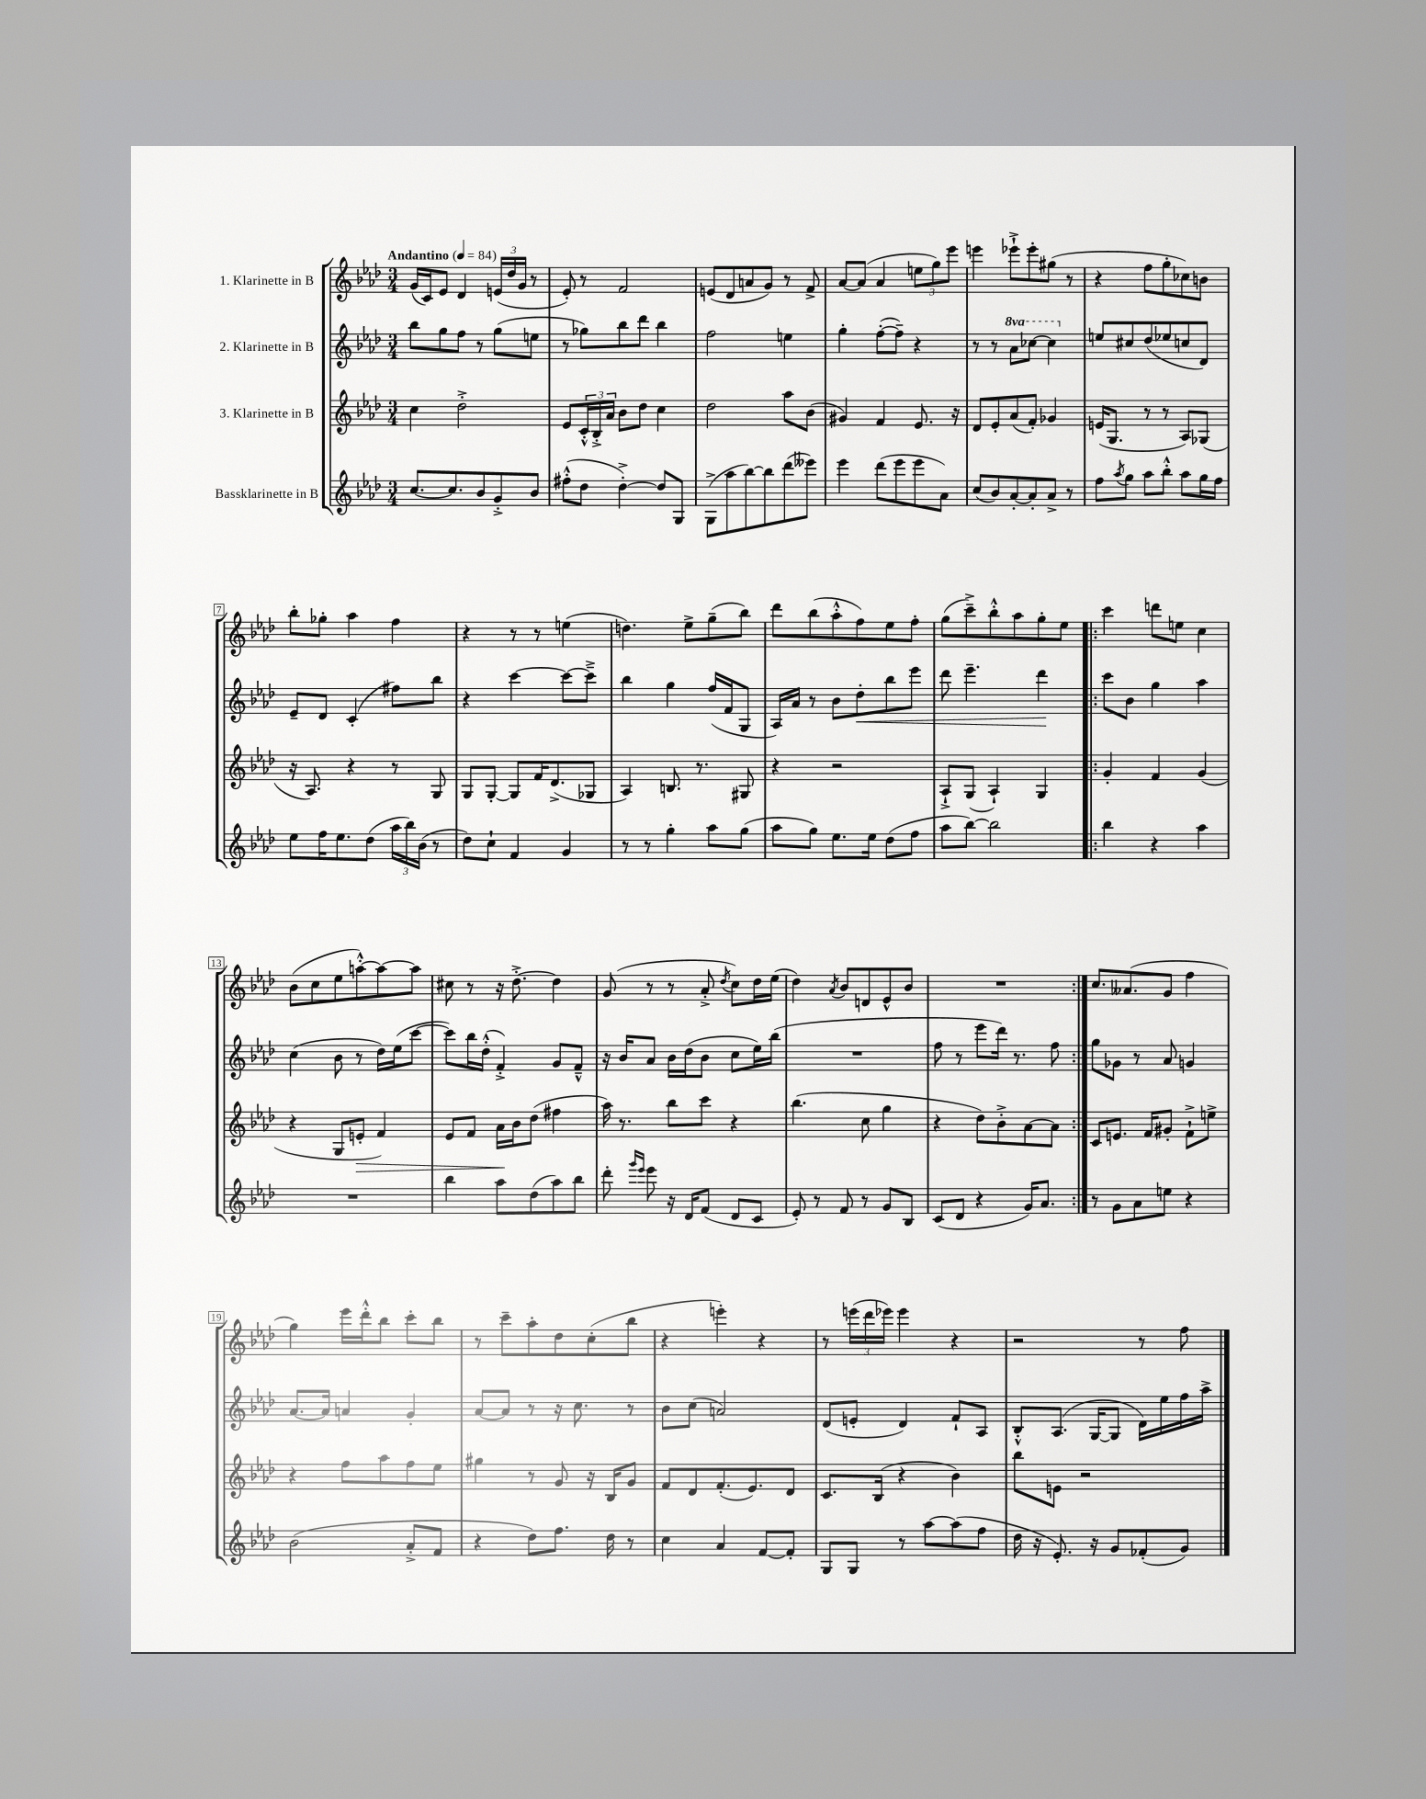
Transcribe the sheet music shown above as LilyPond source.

<<
\new StaffGroup <<
\new Staff = "s0" \with { instrumentName = "1. Klarinette in B" } {
    \clef treble \key aes \major \numericTimeSignature \time 3/4 \tempo "Andantino" 4 = 84
    g'16( c'16) ees'8 des'4 \tuplet 3/2 { e'16( des''16 g'16 } r8 |
    ees'8-.) r8 f'2 |
    e'8( des'8 a'8 g'8) r8 f'8-> |
    aes'8~ aes'8( aes'4 \tuplet 3/2 { e''8 g''8) ees'''8 } |
    e'''4 ees'''8-!-> ees'''8-. gis''8( r8 |
    r4 f''8 g''8-. ces''8) b'8 |
    bes''8-. ges''8-. aes''4 f''4 |
    r4 r8 r8 e''4( |
    d''4.) ees''8-> g''8--( bes''8) |
    des'''8 bes''8( aes''8-.-^ f''8) ees''8 f''8-. |
    g''8( c'''8--->) bes''8-.-^ aes''8 g''8-. ees''8 |
    \repeat volta 2 { c'''4 d'''8 e''8 c''4 |
    bes'8( c''8 ees''8 a''8~-.-^) a''8~ a''8 |
    cis''8 r8 r16 des''8.~-.-> des''4 |
    g'8( r8 r8 aes'8-.-> \acciaccatura { des''8 } c''8) des''16 ees''16( |
    des''4) \acciaccatura { aes'8 } bes'8 d'8 ees'8-^ bes'8 |
    R2. | }
    c''8. aeses'8.( g'8 f''4 |
    g''4) ees'''16 des'''16-.-^ bes''8 c'''8-. bes''8 |
    r8 c'''8-- aes''8-. des''8 c''8-.( bes''8 |
    r4 e'''4-.) r4 |
    r8 \tuplet 3/2 { e'''16( des'''16 ees'''16) } ees'''4 r4 |
    r2 r8 f''8 \bar "|." |
}
\new Staff = "s1" \with { instrumentName = "2. Klarinette in B" } {
    \clef treble \key aes \major \numericTimeSignature \time 3/4 \set Staff.ottavationMarkups = #ottavation-simple-ordinals
    bes''8 g''8 f''8 r8 g''8( e''8 |
    r8 ges''8) bes''8 des'''8 bes''4 |
    f''2 e''4 |
    g''4-. f''8~-.( f''8--) r4 |
    r8 r8 \ottava #1 aes''8 ces'''8~ ces'''4 \ottava #0 |
    e''8 cis''8 des''8( ees''8 c''8 des'8) |
    ees'8-- des'8 c'4-.( fis''8) bes''8 |
    r4 c'''4~ c'''8~ c'''8---> |
    bes''4 g''4 f''16( f'16 g8 |
    aes16) aes'16 r8 bes'8 des''8-.\< bes''8 ees'''8 |
    des'''8 ees'''4.-- des'''4\! |
    \repeat volta 2 { c'''8 bes'8 g''4 aes''4 |
    c''4( bes'8 r8 des''16) ees''16( c'''8~ |
    c'''8) bes''16 des''16-.-^( f'4-.->) g'8 f'8---^ |
    r16 bes'16 aes'8 bes'16 des''16( bes'8 c''8 ees''16) bes''16( |
    R2. |
    f''8 r8 ees'''8 des'''16) r8. f''8 | }
    g''8 ges'8 r8 aes'8 g'4 |
    aes'8.~ aes'16 a'4 g'4-. |
    aes'8~ aes'8 r8 r16 c''8. r8 |
    bes'8 c''8( a'2) |
    des'8( e'8-. des'4) f'8-! aes8 |
    bes8-.-^ aes8.( g16~ g8 des'16) ees''16 f''16 aes''16-> \bar "|." |
}
\new Staff = "s2" \with { instrumentName = "3. Klarinette in B" } {
    \clef treble \key aes \major \numericTimeSignature \time 3/4
    c''4 des''2-.-> |
    ees'8 \tuplet 3/2 { c'16-.-^ bes16-.-> aes'16 } bes'8 des''8 c''4 |
    des''2 aes''8 bes'8( |
    gis'4) f'4 ees'8. r16 |
    des'8 ees'8-. aes'8( f'8-.) ges'4 |
    e'16( g8. r8 r8 aes8) ges8( |
    r16 aes8.) r4 r8 g8 |
    g8 g8~-. g8 f'16 des'8.->( ges8 |
    aes4) b8. r8. gis8 |
    r4 r2 |
    aes8-!-> g8( aes4-!) g4 |
    \repeat volta 2 { g'4-. f'4 g'4( |
    r4 g8 e'8-.\> f'4) |
    ees'8 f'8 aes'16\! bes'16 des''8( fis''4 |
    aes''16) r8. bes''8 c'''8 r4 |
    bes''4.( c''8 g''4 |
    r4 des''8) bes'8-.-> aes'8~ aes'8 | }
    c'8 e'8. f'16 gis'8-. f'8-!-> e''8-> |
    r4 f''8 aes''8 f''8 ees''8 |
    gis''4 r8 g'8 r16 bes16 g'8 |
    f'8 des'8 f'8.-.( ees'8.) des'8 |
    c'8. bes16( r4 bes'4) |
    bes''8 e'8 r2 \bar "|." |
}
\new Staff = "s3" \with { instrumentName = "Bassklarinette in B" } {
    \clef treble \key aes \major \numericTimeSignature \time 3/4
    c''8.~ c''8. bes'8 g'8-.-> bes'8 |
    fis''8-.-^( des''8 des''4~-.->) des''8 g8 |
    g8->( aes''8 bes''8~) bes''8 des'''8( eeses'''8) |
    ees'''4 des'''8( ees'''8 ees'''8 aes'8) |
    c''8( bes'8) aes'8~-. aes'8-. aes'8-> r8 |
    f''8 \acciaccatura { aes''8 } g''8 aes''8 bes''8-.-^ aes''8 g''16 f''16 |
    ees''8 f''16 ees''8. des''8( \tuplet 3/2 { aes''16 bes''16) bes'16( } r8 |
    des''8) c''8-! f'4 g'4 |
    r8 r8 g''4-. aes''8 g''8( |
    aes''8 g''8) ees''8. ees''16 des''8( f''8 |
    aes''8 bes''8~) bes''2 |
    \repeat volta 2 { bes''4 r4 aes''4 |
    R2. |
    bes''4 aes''8 des''8( aes''8) bes''8 |
    des'''8-. \grace { g'''16 ees'''16 } ees'''8 r16 des'16 f'8( des'8 c'8 |
    ees'8-.) r8 f'8 r8 g'8 bes8 |
    c'8( des'8 r4 g'16) aes'8. | }
    r8 g'8 aes'8 e''8 r4 |
    bes'2( aes'8-.-> f'8 |
    r4 des''8) f''8. des''16 r8 |
    c''4 aes'4 f'8~ f'8-. |
    g8 g8 r8 aes''8~ aes''8( f''8 |
    des''16 r16 ees'8.-.) r16 g'8 fes'8-.( g'8) \bar "|." |
}
>>
>>
\layout { \context { \Score \override BarNumber.stencil = #(make-stencil-boxer 0.1 0.3 ly:text-interface::print) } }
